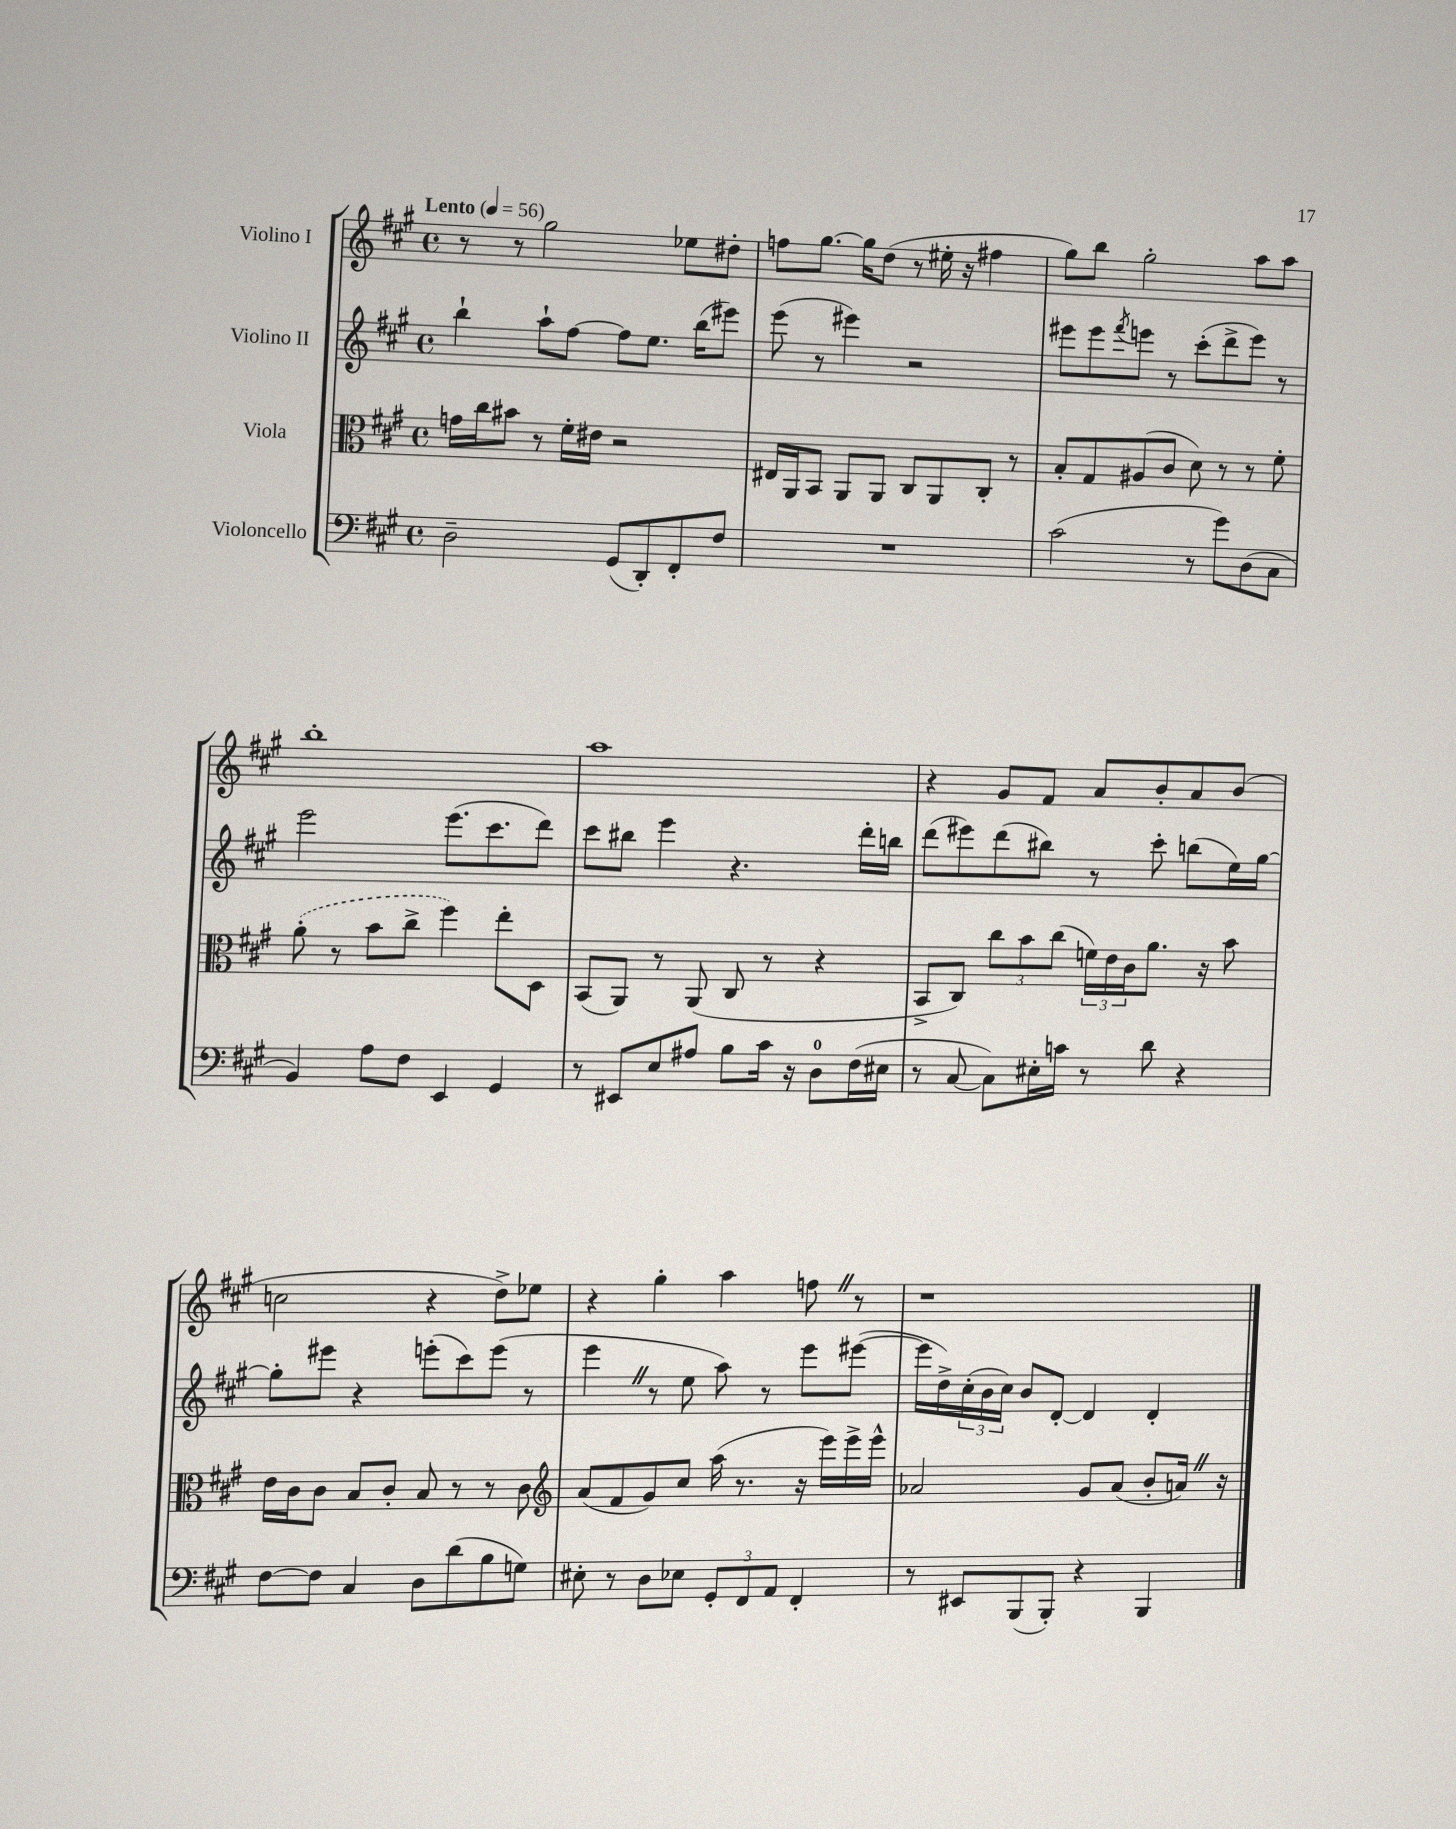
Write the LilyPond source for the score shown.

<<
\new StaffGroup <<
\new Staff = "s0" \with { instrumentName = "Violino I" } {
    \clef treble \key a \major \defaultTimeSignature \time 4/4 \tempo "Lento" 4 = 56
    r8 r8 gis''2 ees''8 dis''8-. |
    f''8 gis''8.~ gis''16 d''8( r8 eis''16-. r16 fis''4 |
    gis''8) b''8 gis''2-. a''8 a''8 |
    b''1-. |
    a''1 |
    r4 gis'8 fis'8 a'8 b'8-. a'8 b'8( |
    c''2 r4 d''8->) ees''8 |
    r4 gis''4-. a''4 f''8 \once \override BreathingSign.text = \markup { \musicglyph "scripts.caesura.straight" } \breathe r8 |
    r1 \bar "|." |
}
\new Staff = "s1" \with { instrumentName = "Violino II" } {
    \clef treble \key a \major \defaultTimeSignature \time 4/4
    b''4-! a''8-! fis''8~ fis''8 e''8. b''16( eis'''8) |
    e'''8( r8 eis'''4) r2 |
    eis'''8 eis'''8 \acciaccatura { fis'''8 } e'''8 r8 cis'''8-.( d'''8-> e'''8) r8 |
    e'''2 e'''8.( cis'''8. d'''8) |
    cis'''8 bis''8 e'''4 r4. d'''16-. b''16 |
    d'''8( eis'''8) d'''8( bis''8) r8 cis'''8-. b''8( e''16) gis''16~ |
    gis''8-. eis'''8 r4 e'''8-.( cis'''8) e'''8( r8 |
    e'''4 \once \override BreathingSign.text = \markup { \musicglyph "scripts.caesura.straight" } \breathe r8 e''8 a''8) r8 e'''8 eis'''8~( |
    eis'''16 d''16->) \tuplet 3/2 { cis''16-.( b'16 cis''16) } b'8 d'8~-. d'4 d'4-. \bar "|." |
}
\new Staff = "s2" \with { instrumentName = "Viola" } {
    \clef alto \key a \major \defaultTimeSignature \time 4/4
    g'16 cis''16 bis'8 r8 fis'16-. eis'16 r2 |
    eis16 a,16 b,8 a,8 a,8 cis8 a,8 cis8-. r8 |
    b8-. gis8 ais8( cis'8 d'8) r8 r8 fis'8-. |
    \once \slurDashed a'8-.( r8 b'8 cis''8-> fis''4) e''8-. d8 |
    b,8( a,8) r8 a,8( cis8 r8 r4 |
    b,8-> cis8) \tuplet 3/2 { cis''8 b'8 cis''8( } \tuplet 3/2 { f'16) e'16 cis'16 } a'8. r16 b'8 |
    e'16 cis'16 cis'8 b8 cis'8-. b8 r8 r8 cis'8 |
    \clef treble a'8( fis'8 gis'8) cis''8 a''16( r8. r16 e'''16) e'''16-> e'''16-^ |
    aes'2 gis'8 aes'8( b'8-. a'16) \once \override BreathingSign.text = \markup { \musicglyph "scripts.caesura.straight" } \breathe r16 \bar "|." |
}
\new Staff = "s3" \with { instrumentName = "Violoncello" } {
    \clef bass \key a \major \defaultTimeSignature \time 4/4
    d2-- gis,8( d,8-.) fis,8-. fis8 |
    R1 |
    cis'2( r8 gis'8) d8( cis8 |
    b,4) a8 fis8 e,4 gis,4 |
    r8 eis,8 e8 ais8 b8 cis'16 r16 d8-0 fis16( eis16 |
    r8 cis8~ cis8) eis16-. c'16 r8 d'8 r4 |
    fis8~ fis8 cis4 d8 d'8( b8 g8) |
    eis8-. r8 d8 ees8 \tuplet 3/2 { gis,8-. fis,8 a,8 } fis,4-. |
    r8 eis,8 b,,8( b,,8-.) r4 b,,4 \bar "|." |
}
>>
>>
\layout { \context { \Score \remove "Bar_number_engraver" } }
